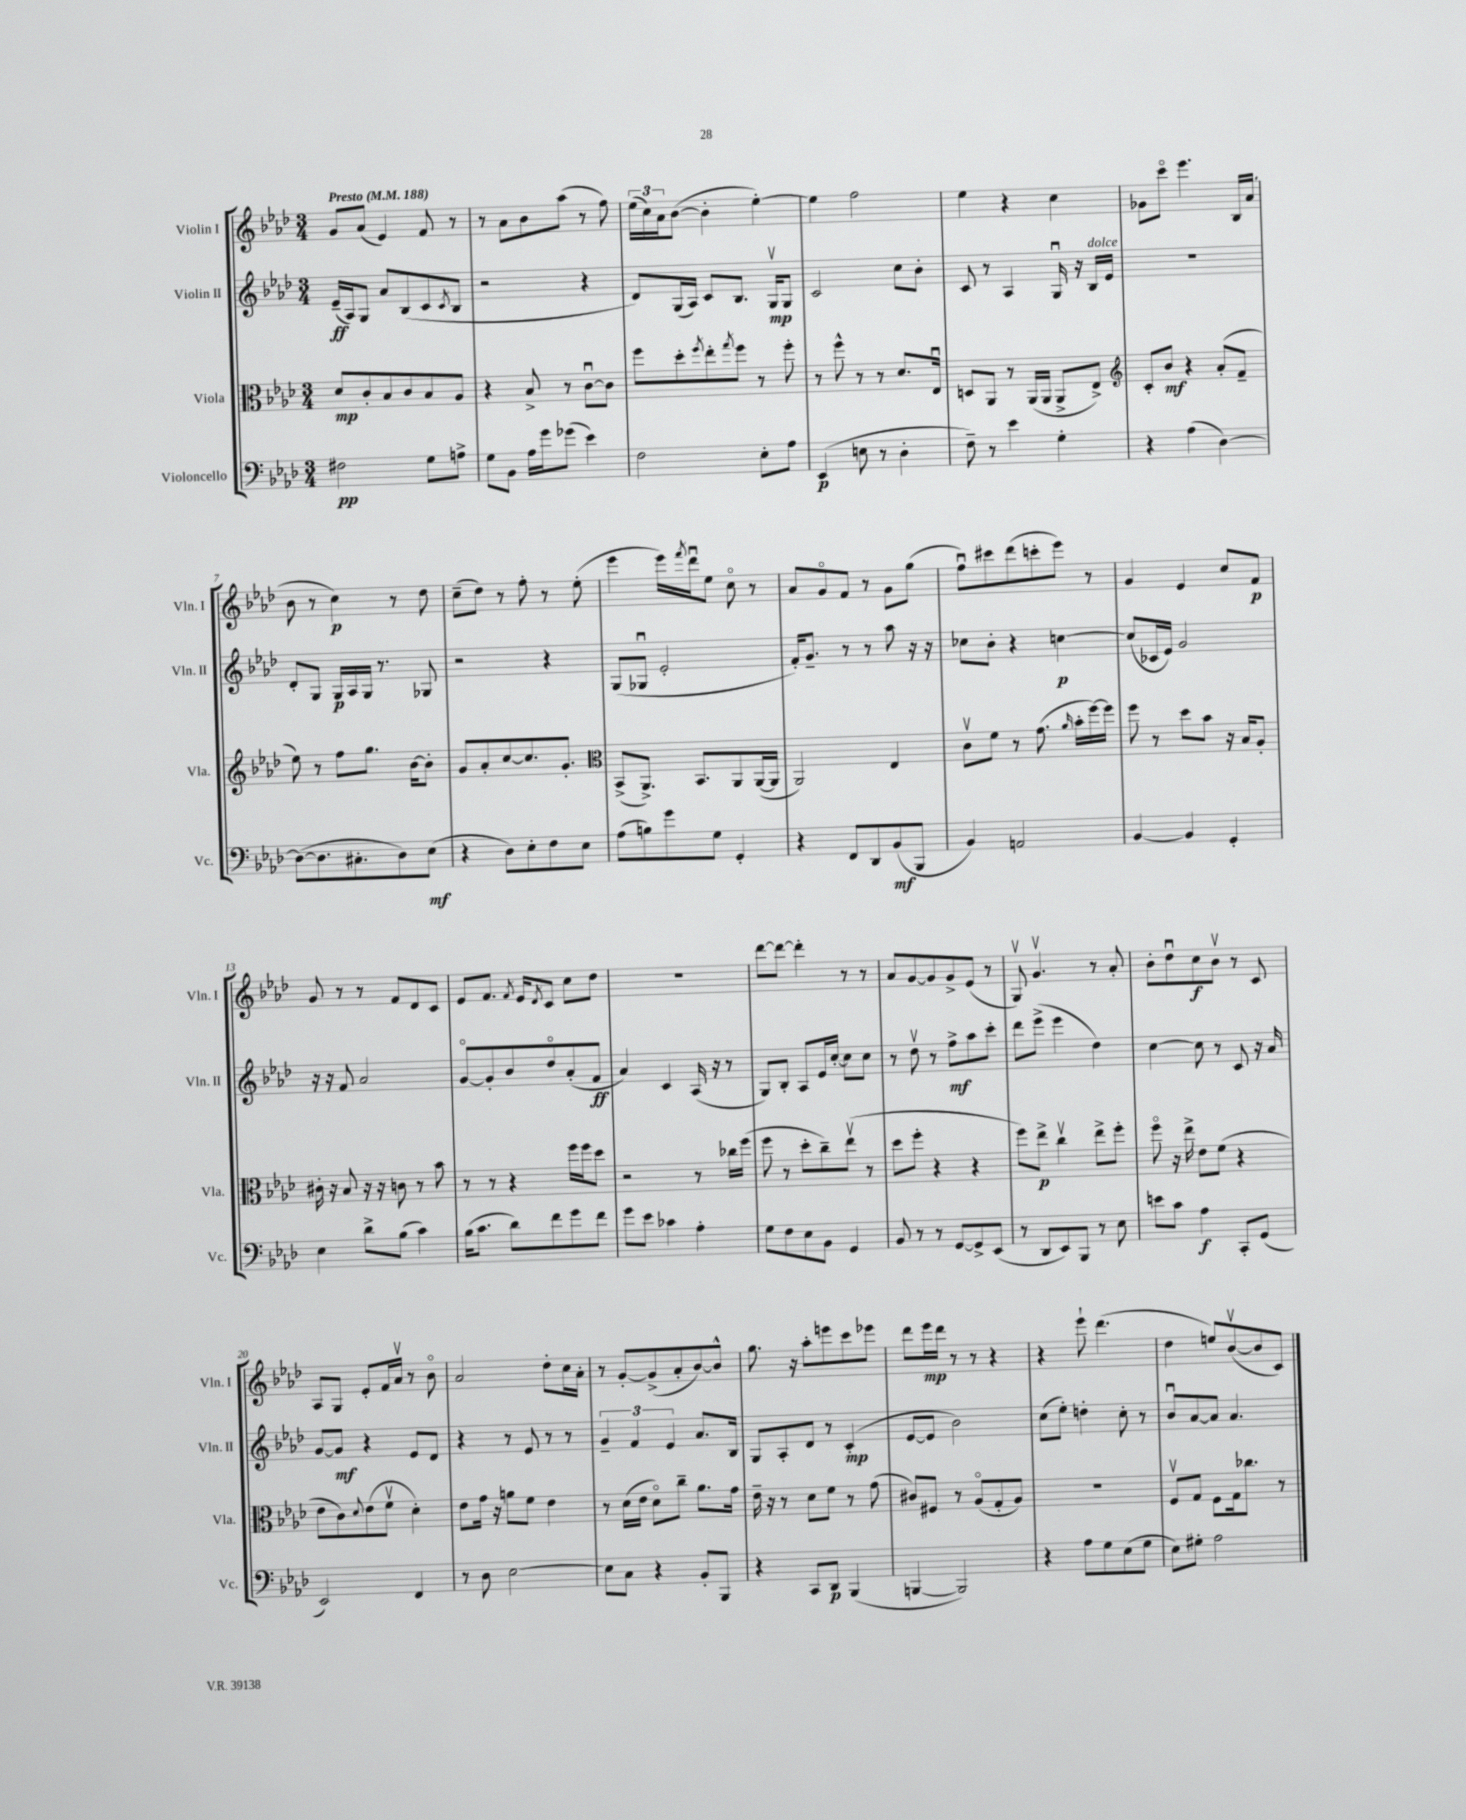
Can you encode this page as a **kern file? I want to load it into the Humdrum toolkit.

**kern	**kern	**kern	**kern
*staff4	*staff3	*staff2	*staff1
*clefF4	*clefC3	*clefG2	*clefG2
*k[b-e-a-d-]	*k[b-e-a-d-]	*k[b-e-a-d-]	*k[b-e-a-d-]
*M3/4	*M3/4	*M3/4	*M3/4
*MM188	*MM188	*MM188	*MM188
2F#\	8d-/L	(16e-~/LL	8g/L
.	.	16A-/J)	.
.	8c'/	8G/J	(8a-/J
.	8B-/	8a-/L	4e-/)
.	8c/	(8B-/	.
8G\L	8B-/	8c/	8f/
.	.	8qc/	.
8A^\J	8A-/J	8B-/J	8r
=	=	=	=
8G\L	4r	2r	8r
8BB-\J	.	.	8a-\L
16A-\LL	8B-^/	.	8b-\
16g\J	.	.	.
(8g-\J	8r	.	(8aa-\J
4e-\)	[8cu\L	4r	8r
.	8c\]J	.	8ff\)
=	=	=	=
2F\	8ff\L	8d-/L)	(24ee-\LL
.	.	.	24cc\)
.	.	.	24a-\J
.	8dd-'\	(16G/L	([8b-\J
.	.	16A-/JJ)	.
.	8qff/	.	.
.	8ee-'\	8c/L	4b-'\]
.	8qgg/	.	.
.	8ff\J	8.B-/J	.
8E-'\L	8r	.	[4ee-'\)
.	.	16Gv/LK	.
8A-\J	8ff'\	8G/J	.
=	=	=	=
(4EE-/	8r	2c/	4ee-\]
.	8ff^^\	.	.
8E\	8r	.	2ff\
8r	8r	.	.
4D-'\	8.d-/L	8cc\L	.
.	.	8b-'\J	.
.	16E-u/Jk	.	.
=	=	=	=
8F~\)	8D/L	8c/	4ee-\
8r	8AA-/J	8r	.
4e-\	8r	4A-/	4r
.	(16AA-/LL	.	.
.	16AA-/JJ	.	.
4G'\	8AA-^/L	16Gu/	4cc\
.	.	16r	.
.	8E-^/J)	16B-/LL	.
.	.	16e-/JJ	.
=	=	=	=
*	*clefG2	*	*
4r	8c'/L	2.r	8g-\L
.	8b-/J	.	8ccco\J
(4A-\	4r	.	4.eee-\
[4D-\)	(8a-'/L	.	.
.	8f~/J	.	16B-/LL
.	.	.	(16a-/JJ
=	=	=	=
(8D-\_L	8ee-\)	8d-'/L	8b-\
8.D-\]	8r	8G/J	8r
.	8ff\L	16G/LL	4cc\)
8.C#'\	.	16A-/	.
.	8.gg\J	16G/JJ	.
.	.	8.r	.
8D-\)	.	.	8r
.	[16b-\LK	.	.
(8E-\J	8b-'\]J	8G-/	8dd-\
=	=	=	=
4r	8g/L	2r	(8cc~\L
.	8a-'/	.	8dd-\J)
8D-\L)	[8cc/	.	8r
8E-'\	8.cc/]	.	8ff'\
8F\	.	4r	8r
.	8.g'/J	.	.
8E-\J	.	.	(8ee-'\
=	=	=	=
*	*clefC3	*	*
(8A-\L	(8BB-^/L	(8G/L	4eee-\
8B\)	8.AA-^/J)	8G-u/J	.
8g\	.	2e-'/	16eee-\LL)
.	.	.	8qfff/
.	8.BB-/L	.	16ddd-u\J
8G\J	.	.	8ee-\J
4GG'/	8AA-/	.	8cco\
.	([16AA-/L	.	8r
.	16AA-/]JJ	.	.
=	=	=	=
4r	2AA-/)	16f'/LK)	8a-/L
.	.	8.g~/J	.
.	.	.	8go/
8FF/L	.	8r	8f/J
8DD-/	.	8r	8r
(8BB-/	4E-/	8aa-\	8g\L
8BBB-/J	.	16r	(8gg\J
.	.	16r	.
=	=	=	=
4BB-/)	8cv\L	8cc-\L	8ffu\L)
.	8f\J	8b-'\J	8ccc#\
2AA/	8r	4r	(8ddd-\
.	(8.g\	.	8ccc'\
.	.	[4cc\	8eee-\J)
.	16qqa-/	.	.
.	16b-'\LL	.	.
.	[16ff\)	.	8r
.	16ff\]JJ	.	.
=	=	=	=
[4BB-/	8ff\	(8cc/]L	4g/
.	8r	16c-/L	.
.	.	16e-/JJ)	.
4BB-/]	8dd-\L	2g/	4e-/
.	8b-\J	.	.
4GG'/	16r	.	8cc/L
.	16B-/LK	.	.
.	8A-'/J	.	8f/J
=	=	=	=
4E-\	16c#'\	16r	8g/
.	16r	16r	.
.	8B-/	8f/	8r
8d-^\L	16r	2a-/	8r
.	16r	.	.
(8B-\J	8c\	.	8f/L
4c\)	8r	.	8d-/
.	8b-\	.	8c/J
=	=	=	=
(16B-\LK	8r	[8go/L	8e-/L
8.c\J	.	.	.
.	8r	8g'/]	8.f/J
8d-\L)	4r	8b-/	.
.	.	.	8qf/
.	.	.	16e-/LK
.	.	.	8qd-/
8f\	.	8dd-o/	8c/J
8g\	16ff\LL	(8a-'/	8cc\L
.	16ff\J	.	.
8f\J	8dd-\J	8f/J	8dd-\J
=	=	=	=
8g\L	2r	4a-/)	2.r
8e-\J	.	.	.
4c-\	.	4c/	.
4A-'\	8r	(16A-/	.
.	.	16r	.
.	16cc-\LL	8r	.
.	(16ff\JJ	.	.
=	=	=	=
8G\L	8ff\	8G/L)	[8ddd-\L
8F\	8r	8B-'/J	8ddd-\_J
8E-\	8dd-'\L	8A-/L	4ddd-'\]
8BB-\J	8cc~\)	16e-/L	.
.	.	[16cc'/JJ	.
4GG/	(8ee-v\J	8cc\]L	8r
.	8r	8cc\J	8r
=	=	=	=
8BB-/	8dd-\L	8r	8a-/L
8r	8ff'\J	8dd-v\	[8g/
8r	4r	8r	8g/]
[8GG/L	.	8ff^\L	8g^/
8GG^/]	4r	8aa-\	(8e-/J
(8EE-/J	.	8ccc'\J	8r
=	=	=	=
8r	8ff\L)	8ddd-\L	8Gv/)
8DD-/L	8ee-^\J	(8eee-^\J	4.gv/
8EE-/)	4ccv\	4eee-\	.
8BBB-/J	.	.	.
8r	8ee-^\L	4dd-\)	8r
8E-\	8ff'\J	.	8a-'/
=	=	=	=
8e\L	8ffo\	[4cc\	8b-'\L
8c\J	16r	.	8dd-u\
.	16ee-^\	.	.
4A-\	8e-\L	8cc\]	8cc\
.	(8f\J	8r	8b-v\J
8CC'/L	4r	8c/	8r
(8GG/J	.	16r	8c/
.	.	16a-/	.
=	=	=	=
2EE-/)	8e-\L	[8g/L	8A-/L
.	8c\)	8g/]J	8G/J
.	8qqd-/	.	.
.	(8e-\	4r	8e-'/L
.	8fv\J	.	16f/L
.	.	.	16a-v/JJ
4FF/	4d-'\)	8e-/L	8r
.	.	8d-/J	8b-o\
=	=	=	=
8r	8e-\L	4r	2a-/
8D-\	16g\Jk	.	.
.	16r	.	.
[2E-\	8a\L	8r	.
.	8f\J	8e-/	.
.	4e-\	8r	8dd-'\L
.	.	8r	16cc\L
.	.	.	16a-'\JJ
=	=	=	=
8E-\]L	8r	6g~/	8r
8C\J	(16d-\LL	.	[8g'/L
.	.	6f/	.
.	16e-\JJ	.	.
4r	8d-o\L)	.	(8g^/]
.	.	6e-/	.
.	8cc~\J	.	8a-'/
8BB-'/L	8.a-\L	8.a-/L	[8b-/)
8BBB-/J	.	.	8b-^^/]J
.	16g\Jk	16B-/Jk	.
=	=	=	=
4r	16e-~\	8G/L	8.gg\
.	16r	.	.
.	8r	8A-'/	.
.	.	.	16r
8CC/L	8d-\L	8d-/J	8aa-'\L
8DD-/J	8f\J	8r	8eee\
(4BBB-/	8r	(4c'/	8ccc\
.	(8g\	.	8eee-\J
=	=	=	=
[4BBB/	8c#/L)	[8e-/L	8ddd-\L
.	8F#/J	8e-/]J	16eee-\L
.	.	.	16ddd-\JJ
2BBB/])	8r	2b-\)	8r
.	(8A-o/L	.	8r
.	8G'/	.	4r
.	8A-/J)	.	.
=	=	=	=
4r	2.r	(8cc\L	4r
.	.	8ee-'\J)	.
8A-\L	.	4dd'\	8eee-`\
8G\	.	.	(4.ddd-\
(8E-\	.	8cc'\	.
8G\J	.	8r	.
=	=	=	=
8E-\L)	8Fv/L	8b-u/L	4dd-\
8G#'\J	8G/J	[8a-/	.
2A-\	8F\L	8a-/]J	8ee/L)
.	16G\k	4.a-/	([8b-v/
.	8.cc-\J	.	.
.	.	.	8b-/]
.	8r	.	8c/J)
==	==	==	==
*-	*-	*-	*-
